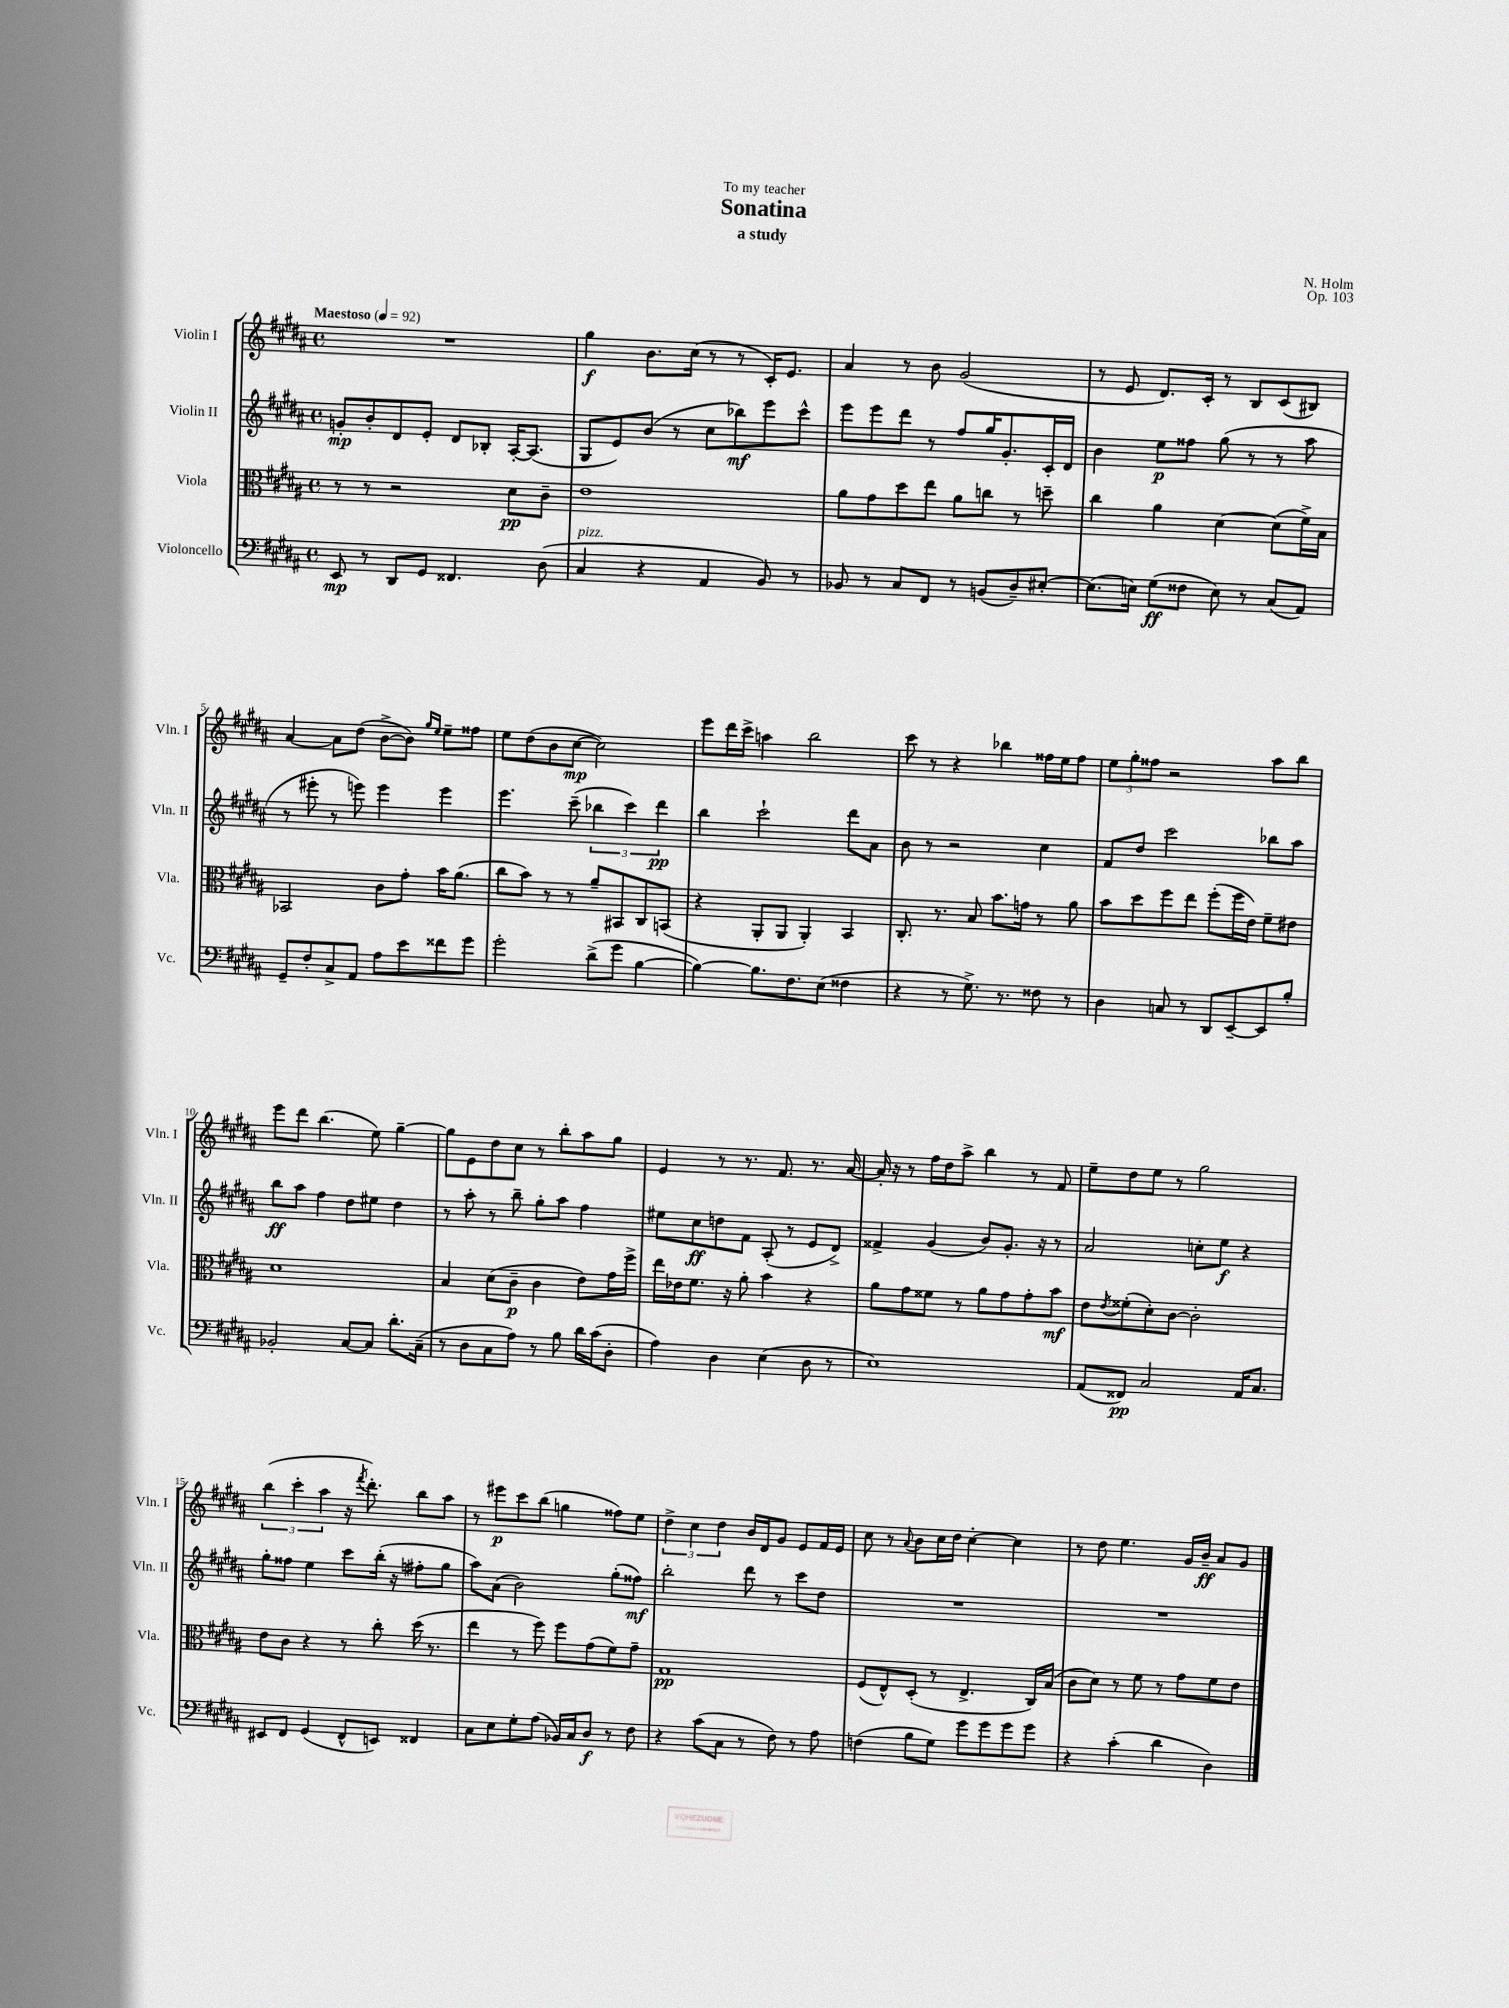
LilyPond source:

\header { title = "Sonatina" composer = "N. Holm" subtitle = "a study" dedication = "To my teacher" opus = "Op. 103" }
<<
\new StaffGroup <<
\new Staff = "s0" \with { instrumentName = "Violin I" shortInstrumentName = "Vln. I" } {
    \clef treble \key b \major \defaultTimeSignature \time 4/4 \tempo "Maestoso" 4 = 92
    R1 |
    gis''4\f b'8. cis''16( r8 r8 cis'16-.) e'8. |
    ais'4 r8 b'8 gis'2( |
    r8 e'8 dis'8.) cis'16-. r8 b8 cis'8( bis8) |
    ais'4~ ais'8 dis''8( b'8~-> b'8) \grace { gis''16 e''16 } e''8-- fisis''8 |
    e''8 dis''8( b'8 cis''8~\mp cis''2) |
    e'''8 dis'''16 cis'''16-> a''4 b''2 |
    cis'''8 r8 r4 bes''4 fisis''16 e''16 fisis''8 |
    \tuplet 3/2 { e''8 gis''8-. fisis''8 } r2 ais''8 b''8 |
    e'''8 dis'''8 b''4.( e''8) gis''4~-- |
    gis''8 e'8 dis''8 cis''8 r8 b''8-. ais''8 gis''8 |
    e'4 r8 r8. fis'8. r8. ais'16~ |
    ais'16-. r16 r8 fis''16 dis''16 ais''8-> b''4 r8 fis'8 |
    e''8-- dis''8 e''8 r8 gis''2 |
    \tuplet 3/2 { b''4( cis'''4-. ais''4 } r16 \acciaccatura { fis'''8 } dis'''8.-.) b''8 ais''8 |
    r8 eis'''8\p cis'''8 b''8( g''4 fisis''8) e''8 |
    \tuplet 3/2 { dis''4-> cis''4 dis''4 } b'16 dis'16 gis'8 e'8 fis'16 e'16 |
    cis''8 r8 \appoggiatura { ais'8 } b'8 cis''16 dis''16 cis''4~-. cis''4 |
    r8 dis''8 e''4. gis'16 b'16--\ff ais'8 gis'8 \bar "|." |
}
\new Staff = "s1" \with { instrumentName = "Violin II" shortInstrumentName = "Vln. II" } {
    \clef treble \key b \major \defaultTimeSignature \time 4/4
    g'8-.\mp b'8-. dis'8 e'8-. dis'8 bes8-. ais16~-. ais8.( |
    gis8 e'8) b'8( r8 cis''8 bes''8\mf) e'''8 cis'''8-^ |
    e'''8 e'''8 dis'''8 r8 fis''8 gis''16 gis'8.-. cis'16-. dis'16 |
    b'4 e''8\p fisis''8 gis''8( r8 r8 ais''8 |
    r8 eis'''8-. r8 e'''8) e'''4 e'''4 |
    e'''4. cis'''8--( \tuplet 3/2 { bes''4 cis'''4) dis'''4\pp } |
    b''4 cis'''2-! dis'''8 ais'8 |
    b'8 r8 r2 cis''4 |
    fis'8 dis''8 cis'''2 bes''8 ais''8 |
    b''8\ff ais''8 fis''4 dis''8 eis''8 dis''4 |
    r8 ais''8-. r8 b''8-- gis''8-. ais''8 fis''4 |
    eis''8 cis''8\ff d''8 fis'8 ais8-.( r8 e'8 dis'8->) |
    fisis'4-> gis'4( b'8) gis'8.-. r16 r8 |
    ais'2 c''8-. e''8\f r4 |
    gis''8-. fisis''8 e''4 cis'''8 b''16-.( r16 fis''8-. gis''8 |
    ais''8) ais'8( b'2) gis''8-.( fisis''8\mf) |
    b''2-. dis'''8 r8 cis'''8 dis''8 |
    R1 |
    R1 \bar "|." |
}
\new Staff = "s2" \with { instrumentName = "Viola" shortInstrumentName = "Vla." } {
    \clef alto \key b \major \defaultTimeSignature \time 4/4
    r8 r8 r2 dis'8\pp cis'8-- |
    e'1 |
    ais'8 gis'8 dis''8 e''8 ais'8 c''8 r8 d''8-- |
    cis''4 ais'4 dis'4~ dis'8( fis'16->) b16 |
    bes,2 cis'8 gis'8-. b'16 ais'8.( |
    cis''8 b'8) r8 r8 ais'8-- bis,8 cis8 b,8( |
    r4 ais,8-. ais,8 ais,4-.) b,4 |
    cis8.-. r8. b8 b'8. g'16 r8 ais'8 |
    b'8 dis''8 fis''8 e''8 fis''8-.( fis''16 e'16) fis'8-- eis'8 |
    dis'1 |
    b4 dis'8( cis'8--\p cis'4 e'8) gis'16 fis''16-> |
    e''16 ees'16 fis'8. r16 ais'8-. b'4 r4 |
    ais'8 gis'8 fisis'8 r8 ais'8 gis'8 gis'8-. b'8\mf |
    e'8 \acciaccatura { e'8 } fisis'8-.( dis'8-.) cis'8~ cis'2-. |
    e'8 cis'8 r4 r8 cis''8-. dis''16( r8. |
    e''4 r8 fis''8) fis''8 gis'8( fis'8) gis'8-- |
    gis1\pp |
    fis8( e8-^) dis8-.( r8 e4.-> cis16) b16( |
    cis'8 dis'8) r8 fis'8 r8 gis'8 fis'8 e'8 \bar "|." |
}
\new Staff = "s3" \with { instrumentName = "Violoncello" shortInstrumentName = "Vc." } {
    \clef bass \key b \major \defaultTimeSignature \time 4/4
    e,8\mp r8 dis,8 gis,8 fisis,4. dis8( |
    cis4^\markup { \italic "pizz." } r4 ais,4 b,8) r8 |
    bes,8 r8 cis8 fis,8 r8 b,8( dis8--) eis8~-. |
    eis8.( e16) gis8\ff( fisis8 e8) r8 cis8( ais,8) |
    gis,8-- fis8-. cis8-> ais,8 ais8 e'8 fisis'8 gis'8 |
    gis'2-. dis'8->( gis'8 b4~ |
    b4~) b8. fis8. e8( fisis4 |
    r4 r8 gis8.->) r8. fisis8 r8 |
    dis4 c8 r8 dis,8 e,8~-- e,8 b8-. |
    bes,2-. cis8~ cis8 dis'8.-. cis16--( |
    r8 dis8 cis8 ais8) r8 b8 dis'16 cis'16( dis8-. |
    ais4) dis4 e4( dis8 r8 |
    e1) |
    ais,8( fisis,8\pp) cis2 ais,16 cis8. |
    eis,8 fis,8 gis,4( fis,8-^ e,8) fisis,4 |
    cis8 e8 gis8-. ais8( bes,16) cis16 dis8\f r8 fis8 |
    r4 cis'8( cis8 r8 fis8) r8 ais8 |
    f4( b8 gis8) gis'8 gis'8 gis'8 gis'8 |
    r4 cis'4-.( dis'4 dis4) \bar "|." |
}
>>
>>
